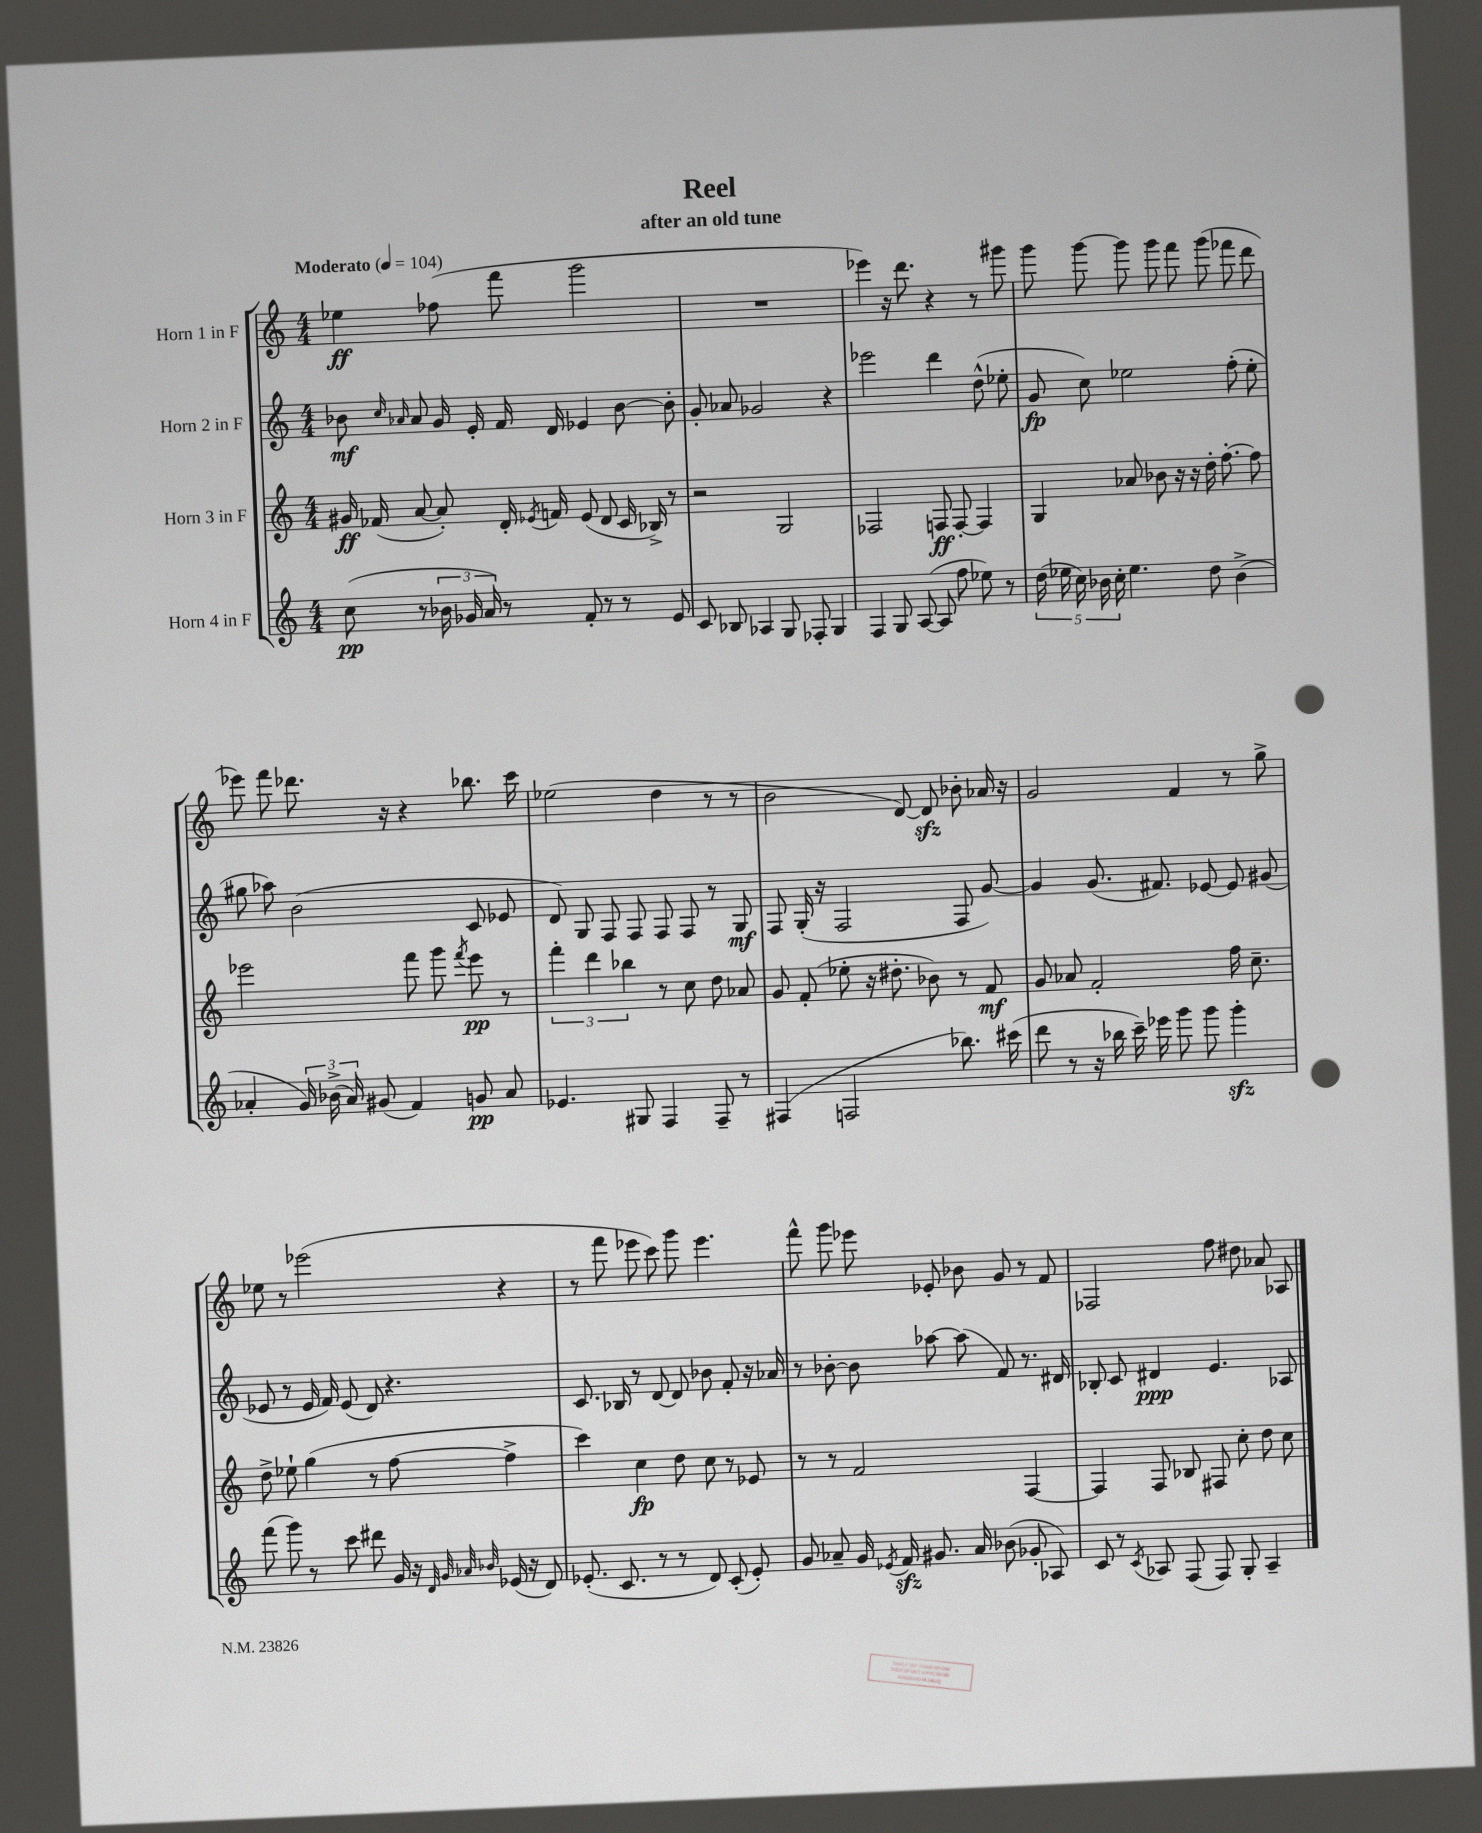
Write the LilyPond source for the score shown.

\header { title = "Reel" subtitle = "after an old tune" }
<<
\new StaffGroup <<
\new Staff = "s0" \with { instrumentName = "Horn 1 in F" } {
    \clef treble \key c \major \numericTimeSignature \time 4/4 \tempo "Moderato" 4 = 104
    \autoBeamOff ees''4\ff fes''8( f'''8 g'''2 |
    R1 |
    ees'''4) r16 d'''8. r4 r8 gis'''8 |
    g'''8 g'''8~ g'''8 g'''8 f'''8 g'''8( fes'''8 d'''8 |
    ees'''8) f'''8 des'''8. r16 r4 bes''8. c'''16 |
    ees''2( d''4 r8 r8 |
    b'2 d'8~) d'8\sfz bes'8-. aes'16 r16 |
    g'2 f'4 r8 g''8-> |
    ees''8 r8 ees'''2( r4 |
    r8 f'''8 ees'''8 c'''8) g'''8 ees'''4. |
    f'''8-^ g'''8 ees'''8 ees'8-. bes'8 g'8 r8 f'8 |
    fes2 f''8 dis''8 aes'8 aes8 \bar "|." |
}
\new Staff = "s1" \with { instrumentName = "Horn 2 in F" } {
    \clef treble \key c \major \numericTimeSignature \time 4/4
    \autoBeamOff bes'8\mf \grace { c''16 aes'16 } aes'8 g'16 e'16-. f'16 d'16 ees'4 bes'8~ bes'8-. |
    g'8-. aes'8 ges'2 r4 |
    ees'''2 d'''4 d''8-^( ees''8-. |
    g'8\fp c''8) ees''2 f''8-.( ees''8-. |
    gis''8 aes''8) b'2( c'8 ees'8 |
    d'8) g8 f8 f8 f8 f8 r8 g8\mf |
    f8 g16-.( r16 f2 f8 g'8~) |
    g'4 g'8.( fis'8.) ees'8~ ees'8 gis'8( |
    ees'8 r8 ees'16 f'16) ees'8( d'8) r4. |
    c'8. bes16 r8 d'8~ d'8 bes'8 f'8-. r16 aes'16 |
    r8 bes'8~-. bes'8 aes''8~ aes''8( f'8) r8. dis'16 |
    bes8-. c'8 dis'4\ppp e'4. aes8 \bar "|." |
}
\new Staff = "s2" \with { instrumentName = "Horn 3 in F" } {
    \clef treble \key c \major \numericTimeSignature \time 4/4
    \autoBeamOff gis'16\ff fes'16( a'8~ a'8-.) d'16-. \acciaccatura { ees'8 } f'16 ees'8( d'8 c'16 bes16->) r8 |
    r2 g2 |
    fes2 f8\ff f8~-. f4 |
    g4 aes'8 bes'8 r16 r16 d''16-. f''8.~-. f''8 |
    ees'''2 f'''8 g'''8 \acciaccatura { f'''8 } ees'''8\pp r8 |
    \tuplet 3/2 { f'''4-. d'''4 bes''4 } r8 c''8 d''8 aes'8 |
    g'8 f'8-.( ees''8-. r16 dis''8.-. bes'8) r8 f'8\mf |
    g'8 aes'8 f'2-. f''16 c''8.-- |
    d''8-> ees''8-! g''4( r8 f''8~ f''4-> |
    c'''4) c''4\fp d''8 c''8 r8 ees'8 |
    r8 r8 f'2 f4~ |
    f4 f8 bes8 fis8 c''8-. d''8 c''8 \bar "|." |
}
\new Staff = "s3" \with { instrumentName = "Horn 4 in F" } {
    \clef treble \key c \major \numericTimeSignature \time 4/4
    \autoBeamOff c''8\pp( r8 \tuplet 3/2 { bes'16 ges'16 a'16) } r8 f'8-. r8 r8 e'8 |
    c'8 bes8 aes4 g8 fes8-. g4 |
    f4 g8 a8~( a8 f''8 ees''8) r8 |
    \tuplet 5/4 { d''16( ees''16 c''16) bes'16 c''16-. } ees''4. d''8 bes'4->( |
    aes'4-. \tuplet 3/2 { g'16) bes'16->( aes'16) } gis'8( f'4) g'8\pp aes'8 |
    ees'4. gis8 f4 f8-- r8 |
    fis4( f2 bes''8.) cis'''16( |
    d'''8 r8 r16 bes''16 c'''16--) ees'''16 g'''8 g'''8 g'''4-.\sfz |
    f'''8( g'''8) r8 c'''8 dis'''8 g'16 r16 \grace { d'32 g'32 aes'32 bes'32 } ees'16( r16 d'8) |
    ees'8.-.( c'8. r8 r8 d'8) c'8-.( ees'8-.) |
    g'8 aes'8-- g'16 \acciaccatura { ees'8 } f'16\sfz gis'8. aes'16 bes'8( ges'8-. aes8) |
    c'8 r8 \acciaccatura { c'8 } aes8 f8( f8) g8-. aes4-- \bar "|." |
}
>>
>>
\layout { \context { \Score \remove "Bar_number_engraver" } }
